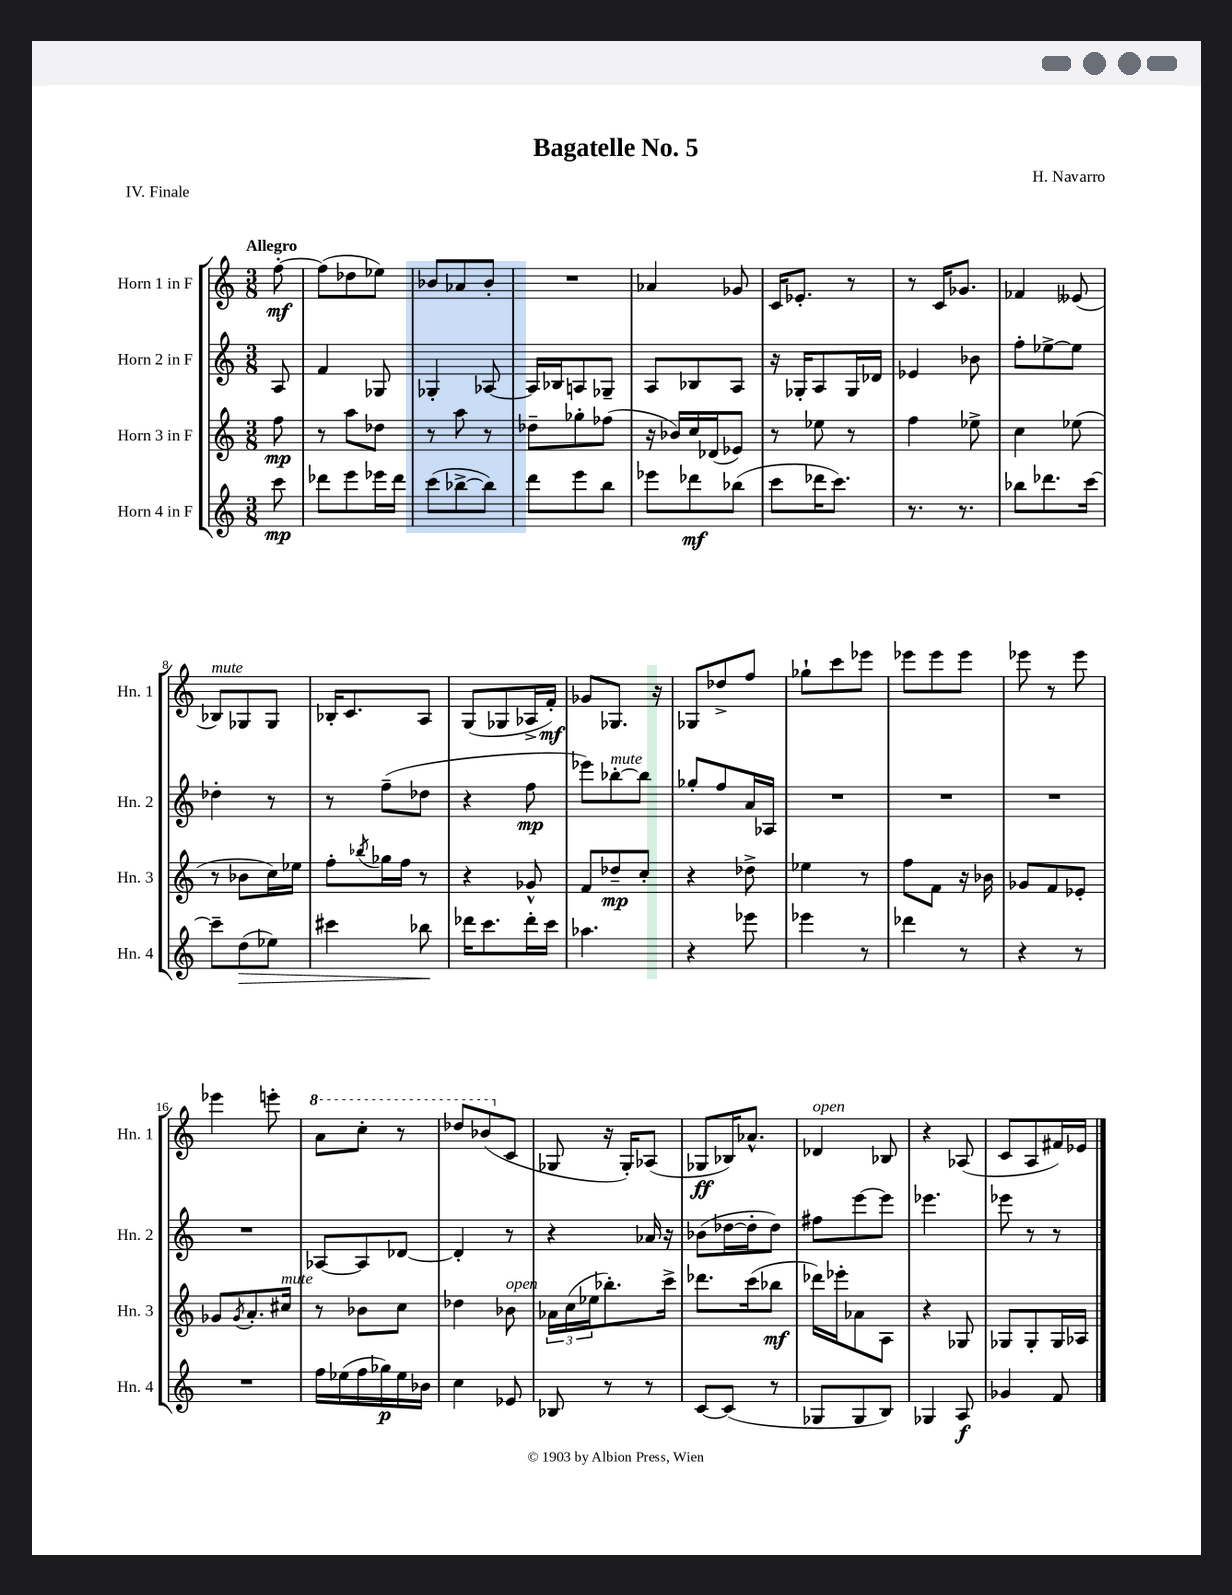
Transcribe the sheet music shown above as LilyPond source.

\header { title = "Bagatelle No. 5" composer = "H. Navarro" piece = "IV. Finale" }
<<
\new StaffGroup <<
\new Staff = "s0" \with { instrumentName = "Horn 1 in F" shortInstrumentName = "Hn. 1" } {
    \clef treble \key c \major \numericTimeSignature \time 3/8 \partial 8 \tempo "Allegro"
    f''8~-.\mf |
    f''8( des''8 ees''8) |
    bes'8 aes'8 bes'8-. |
    R4. |
    aes'4 ges'8 |
    c'16 ees'8.-. r8 |
    r8 c'16 ges'8. |
    fes'4 eeses'8( |
    bes8^\markup { \italic "mute" }) ges8 ges8 |
    bes16-. c'8. a8 |
    g8( ges8 aes16-> f'16-.\mf) |
    ges'8 ges8. r16 |
    ges8 des''8-> f''8 |
    ges''8-! c'''8 ees'''8 |
    ees'''8 ees'''8 ees'''8 |
    ees'''8 r8 ees'''8 |
    ees'''4 e'''8-. |
    \ottava #1 a''8 c'''8-. r8 |
    des'''8 bes''8( \ottava #0 c'8 |
    ges8 r16 ges16-.) aes8( |
    ges8\ff bes16) aes'8.-^ |
    des'4^\markup { \italic "open" } bes8 |
    r4 aes8( |
    c'8 a8 fis'16) ees'16 \bar "|." |
}
\new Staff = "s1" \with { instrumentName = "Horn 2 in F" shortInstrumentName = "Hn. 2" } {
    \clef treble \key c \major \numericTimeSignature \time 3/8 \partial 8
    a8 |
    f'4 ges8 |
    ges4-. aes8~ |
    aes16 bes16 a8 ges8-- |
    a8 bes8 a8 |
    r16 ges16-. a8 ges16 des'16 |
    ees'4 bes'8 |
    f''8-. ees''8~-> ees''8 |
    des''4-. r8 |
    r8 f''8--( des''8 |
    r4 f''8\mp |
    ees'''8) bes''8~-.^\markup { \italic "mute" } bes''8 |
    ges''8-. f''8 a'16 aes16 |
    R4. |
    R4. |
    R4. |
    R4. |
    aes8~ aes8 des'8~ |
    des'4-. r8 |
    r4 aes'16 r16 |
    bes'8( des''16~ des''16-. des''8) |
    fis''8 e'''8~ e'''8 |
    ees'''4. |
    ees'''8 r8 r8 \bar "|." |
}
\new Staff = "s2" \with { instrumentName = "Horn 3 in F" shortInstrumentName = "Hn. 3" } {
    \clef treble \key c \major \numericTimeSignature \time 3/8 \partial 8
    f''8\mp |
    r8 a''8 des''8 |
    r8 a''8 r8 |
    des''8-- ges''8-. fes''8( |
    r16 bes'16) c''16 des'16( ees'8) |
    r8 ees''8 r8 |
    f''4 ees''8-> |
    c''4 ees''8( |
    r8 bes'8 c''16) ees''16 |
    f''8-. \acciaccatura { bes''8 } ges''16 f''16 r8 |
    r4 ges'8-^ |
    f'8 des''8--\mp c''8-. |
    r4 des''8-> |
    ees''4 r8 |
    f''8 f'8 r16 bes'16 |
    ges'8 f'8 ees'8-. |
    ges'8 \acciaccatura { ges'8 } a'8.-. cis''16^\markup { \italic "mute" } |
    r8 bes'8 c''8 |
    des''4 bes'8^\markup { \italic "open" } |
    \tuplet 3/2 { aes'16 c''16( ees''16 } bes''8.-.) c'''16-> |
    des'''8. c'''16( bes''8\mf |
    des'''16) ees'''16-. aes'8 a8 |
    r4 ges8 |
    ges8 ges8-. ges16 aes16 \bar "|." |
}
\new Staff = "s3" \with { instrumentName = "Horn 4 in F" shortInstrumentName = "Hn. 4" } {
    \clef treble \key c \major \numericTimeSignature \time 3/8 \partial 8
    c'''8\mp |
    des'''8 e'''8 ees'''16 des'''16 |
    c'''8( bes''8~-> bes''8) |
    d'''8 e'''8 b''8 |
    ees'''8 des'''8\mf bes''8( |
    c'''8 des'''16 c'''8.) |
    r8. r8. |
    bes''8 des'''8. c'''16~ |
    c'''8-- d''8\>( ees''8) |
    cis'''4 bes''8\! |
    des'''16 c'''8. des'''16-. c'''16 |
    aes''4. |
    r4 ees'''8 |
    ees'''4 r8 |
    des'''4 r8 |
    r4 r8 |
    R4. |
    f''16 ees''16( f''16 ges''16\p) ees''16 bes'16 |
    c''4 ees'8 |
    bes8 r8 r8 |
    c'8~ c'8( r8 |
    ges8 ges8 b8) |
    ges4 a8\f |
    ges'4 f'8 \bar "|." |
}
>>
>>
